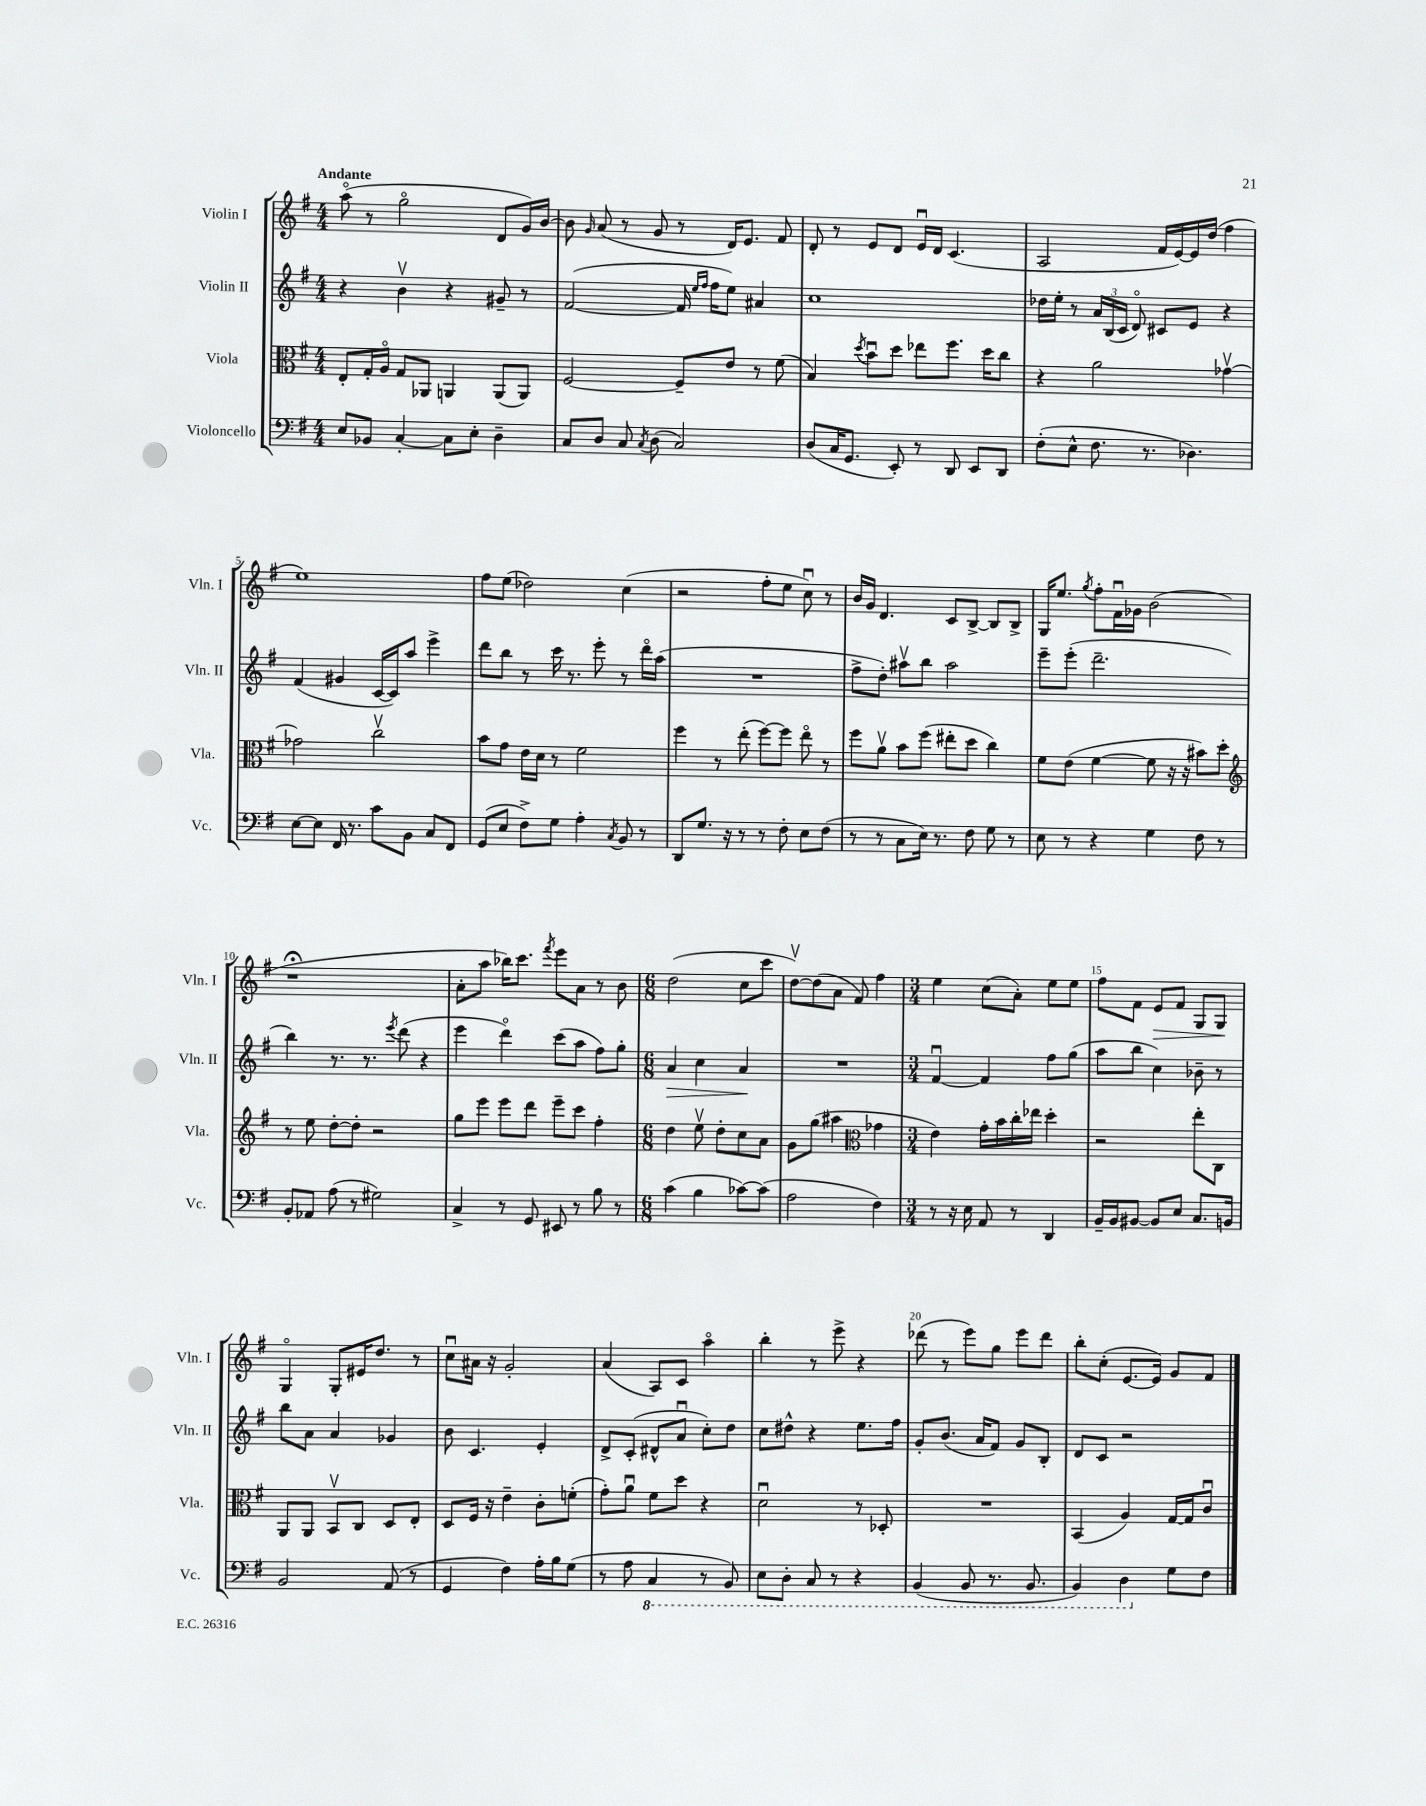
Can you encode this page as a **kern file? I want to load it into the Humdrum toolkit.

**kern	**kern	**kern	**kern
*staff4	*staff3	*staff2	*staff1
*clefF4	*clefC3	*clefG2	*clefG2
*k[f#]	*k[f#]	*k[f#]	*k[f#]
*M4/4	*M4/4	*M4/4	*M4/4
8E	8E'	4r	(8aao
8BB-	16G'	.	8r
.	16Ao	.	.
[4C'	8G	4bv	2ggo
.	8AA-	.	.
8C]	4AA	4r	.
8E'	.	.	.
4D~	(8AA	8g#~	8d
.	8AA)	8r	16g)
.	.	.	[16b
=	=	=	=
8C	[2F#	([2f#	8b]
.	.	.	16qqg
8D	.	.	(8a
8C	.	.	8r
8qC	.	.	.
(8D	.	.	8g
2C)	8F#~]	16f#]	8r
.	.	16qqee	.
.	.	16qqff#	.
.	.	16ff#	.
.	8e	8ee)	16d)
.	.	.	8.e
.	8r	4a#	.
.	(8f#	.	8f#
=	=	=	=
(8D	4B)	1cc	8d'
16C	.	.	8r
8.GG	.	.	.
.	8qdd	.	.
.	8bu	.	8e
8EE')	8dd	.	8d
8r	8ee-	.	16eu
.	.	.	16d
8DD	8.ff#	.	(4.c
8EE	.	.	.
.	16dd	.	.
8DD	8cc	.	.
=	=	=	=
(8F#'	4r	16dd-	2A
.	.	16ee'	.
8E^^	.	8r	.
8.F#	2a	24a	.
.	.	(24B	.
.	.	24c	.
.	.	8do)	.
8.r	.	.	.
.	.	8c#	16f#
.	.	.	[16e)
4.D-)	.	8e	16e]
.	.	.	(16dd
.	[4g-v	4r	4ff#
=	=	=	=
[8E	2g-]	(4f#	1ee)
8E]	.	.	.
16FF#	.	4g#	.
8.r	.	.	.
8c	2ccv	[16c	.
.	.	16c])	.
8BB	.	8aa	.
8C	.	4eee^	.
8FF#	.	.	.
=	=	=	=
(8GG	8b	8ddd	8ff#
8E	8g	8bb	(8ee
8F#^)	16e	8r	2dd-)
.	16d	.	.
8G	8r	16ccc	.
.	.	8.r	.
4A'	2f#	.	.
.	.	8eee'	.
8qC	.	.	.
8BB	.	8r	(4cc
8r	.	16dddo	.
.	.	(16aa	.
=	=	=	=
8DD	4ff#	1r	2r
8.G	.	.	.
.	8r	.	.
16r	.	.	.
8r	(8ee'	.	.
8r	[8ff#)	.	8ff#'
8F#'	8ff#]	.	8ee
8E	8eeo	.	8ccu)
(8F#	8r	.	8r
=	=	=	=
8r	8ff#	8ff#^	16b
.	.	.	16g
8r	8av	8dd')	4.d
8C	8b	8aa#v	.
16E)	(8ff#	8bb	.
8.r	.	.	.
.	8ee#'	2aa#	8c
8F#	8dd	.	[8B^
8G	4cc)	.	8B]
8r	.	.	8B^
=	=	=	=
8E	8f#	8eee~	16G
.	.	.	8.ee
8r	(8e	(8eee'	.
.	.	.	8qgg
4r	[4f#	2.ddd~	8ff#'
.	.	.	16f#u
.	.	.	16g-
4G	8f#]	.	(2b
.	16r	.	.
.	16r	.	.
8F#	8b#)	.	.
8r	8dd'	.	.
=	=	=	=
*	*clefG2	*	*
8BB'	8r	4bb)	1r;
8AA-	8ee	.	.
(8A	[8dd'	8.r	.
8r	8dd']	.	.
.	.	8.r	.
2G#)	2r	.	.
.	.	8qeee	.
.	.	(8ddd	.
.	.	4r	.
=	=	=	=
4C^	8gg	4eee	8a'
.	8eee	.	8aa
8r	8eee	4dddo)	16bb-)
.	.	.	8.ccc
8GG	8ddd	.	.
.	.	.	8qfff#
8EE#	8eee~	(8ccc	8eee
8r	8ccc	8aa	8a
8B	4ff#'	8ff#)	8r
8r	.	8gg'	8b
=	=	=	=
*M6/8	*M6/8	*M6/8	*M6/8
(4c	4dd	4a	(2dd
4B	8eev	4cc	.
.	8dd'	.	.
[8c-)	8cc	4a	8cc
(8c-]	8a	.	8ccc
=	=	=	=
2A	8g	2.r	[8ddv)
.	(8gg	.	(8dd]
.	4aa#	.	8a
.	.	.	8f#)
*	*clefC3	*	*
4F#)	4g-	.	4ff#
=	=	=	=
*M3/4	*M3/4	*M3/4	*M3/4
8r	4e)	[4f#u	4ee
16r	.	.	.
16E	.	.	.
8AA	16g'	4f#]	(8cc
.	16b	.	.
8r	16cc'	.	8a')
.	16ee-	.	.
4DD	4dd'	8ff#	8ee
.	.	(8gg	8ee
=	=	=	=
16BB~	2r	8aa	8ff#
16BB	.	.	.
[8BB#	.	8bb	8f#
8BB#]	.	4cc)	8e
8E	.	.	8f#
8.C	8ee'	8b-~	8G
.	8C	8r	8G
16BB	.	.	.
=	=	=	=
2BB	8AA	8bb	4Go
.	8AA	8a	.
.	8BBv	4a	8G'
.	8C	.	16e#
.	.	.	8.dd
(8AA	8D	4g-	.
8r	8E'	.	8r
=	=	=	=
4GG	8D	8b	8ccu
.	16F#	4.c	16a#
.	16r	.	16r
4F#)	4e~	.	2g'
16A'	8c'	4e'	.
16B	.	.	.
(8G	(8f'	.	.
=	=	=	=
8r	8g')	8d^	(4a
8A	8au	(8c'	.
4CC	8f#	8d#^^	8A)
.	8dd	8au	8c
8r	4r	8cc')	4aao
8BBB)	.	8dd	.
=	=	=	=
8EE	2du	8cc	4bb'
8DD'	.	8dd#^^	.
8CC	.	4r	8r
8r	.	.	8eee^
4r	8r	8.ee	4r
.	8D-'	.	.
.	.	16ff#	.
=	=	=	=
(4BBB	2.r	8g'	(8ddd-
.	.	(8.b	8r
8BBB	.	.	8eee)
.	.	16a	.
8.r	.	8f#)	8gg
.	.	8g	8eee
8.BBB	.	.	.
.	.	8B'	8ddd-
=	=	=	=
4BBB)	(4BB	8d	8bb'
.	.	8c	(8cc'
4DD	4A)	2r	[8.e
.	.	.	16e])
8G	[16G	.	8g
.	16G]	.	.
8F#	8cu	.	8f#
==	==	==	==
*-	*-	*-	*-
